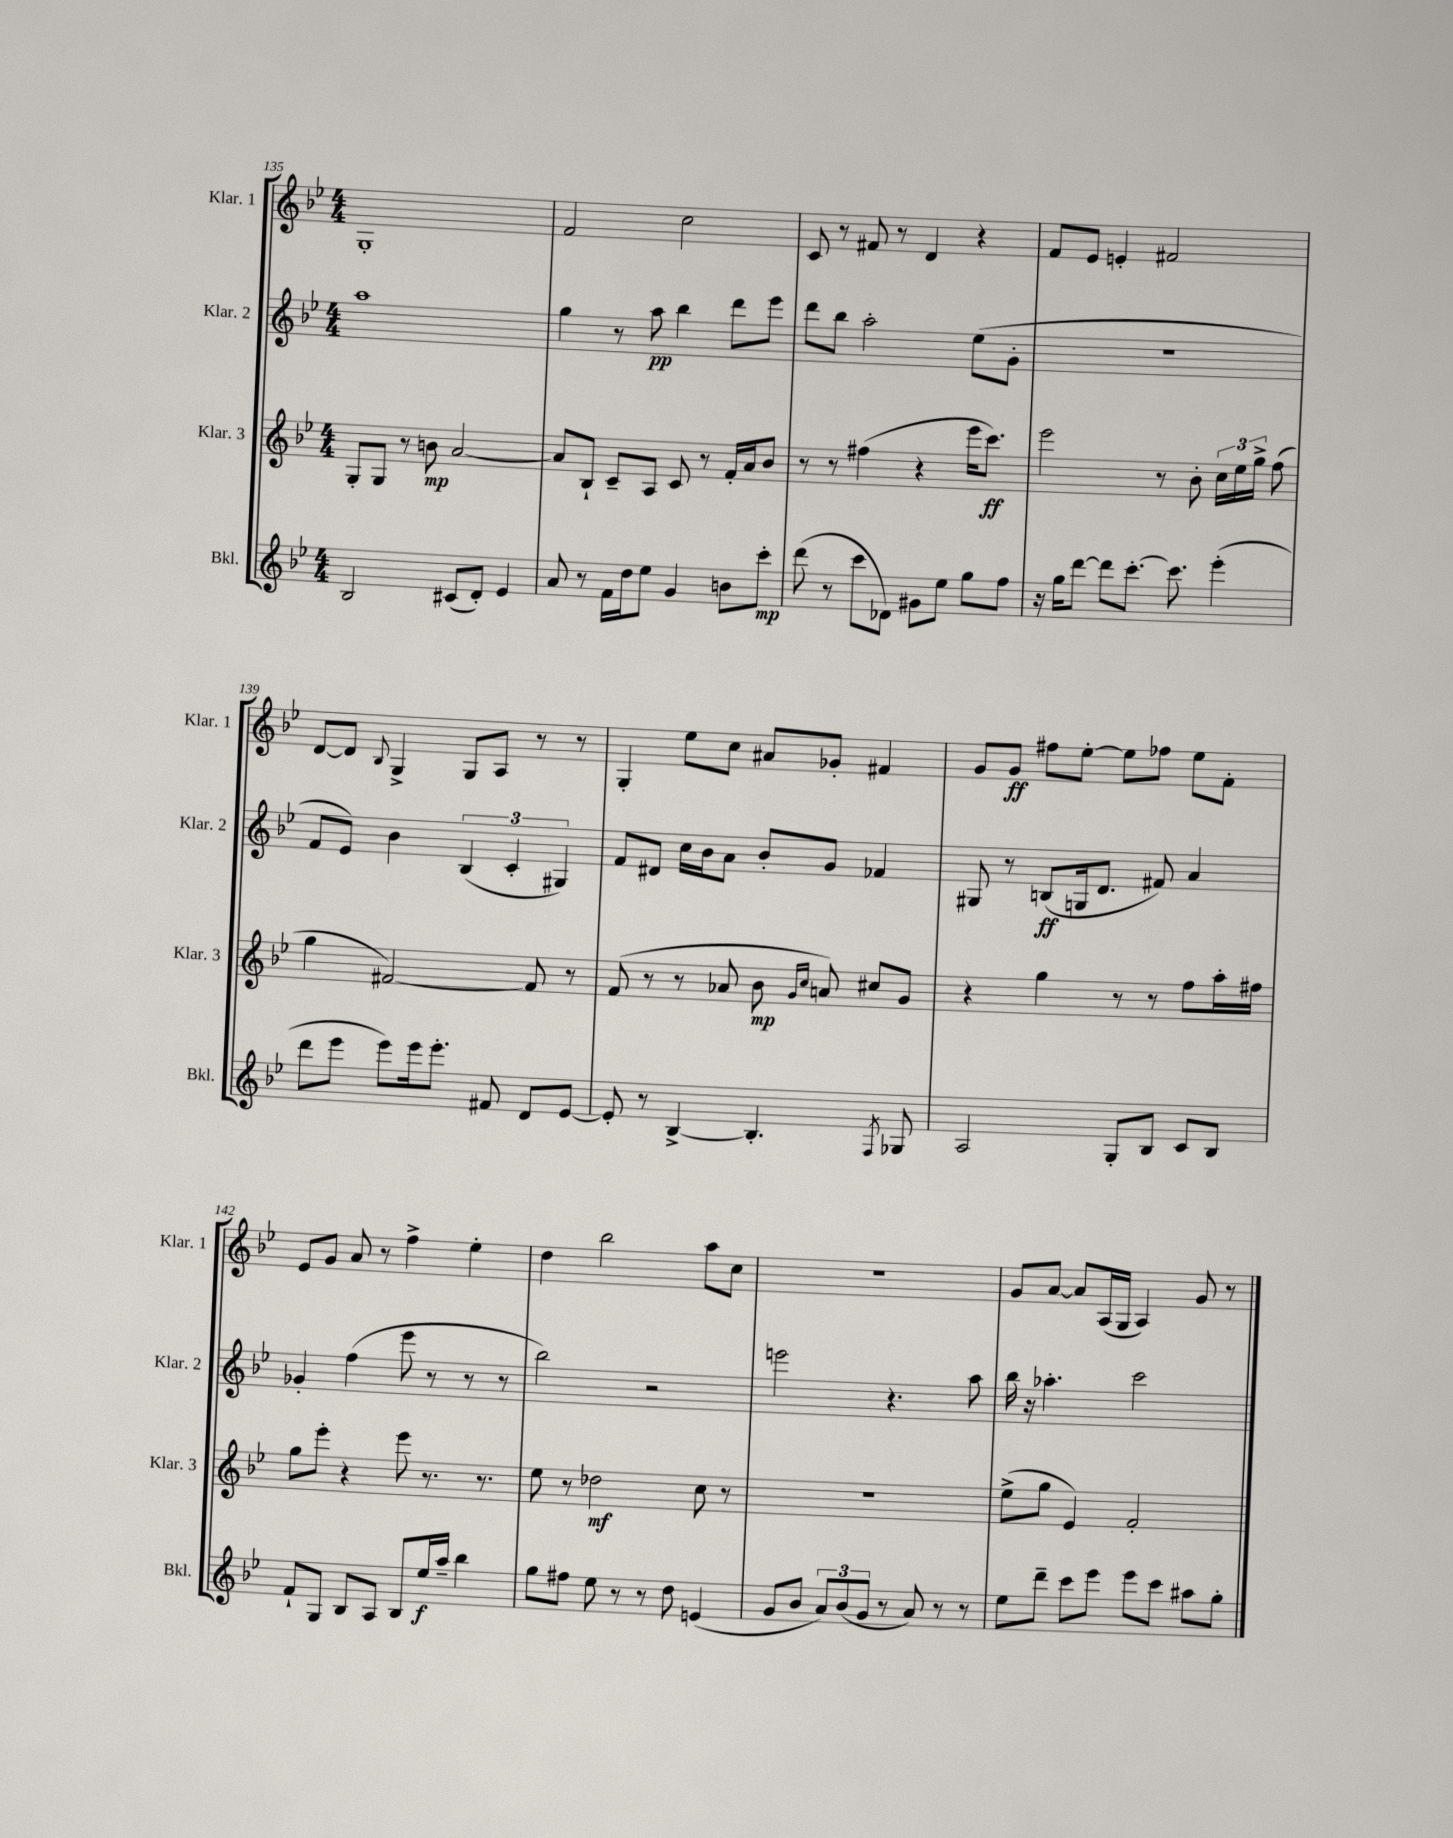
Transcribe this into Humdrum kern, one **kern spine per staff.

**kern	**kern	**kern	**kern
*staff4	*staff3	*staff2	*staff1
*clefG2	*clefG2	*clefG2	*clefG2
*k[b-e-]	*k[b-e-]	*k[b-e-]	*k[b-e-]
*M4/4	*M4/4	*M4/4	*M4/4
2B-/	8G'/L	1aa	1G'
.	8G/J	.	.
.	8r	.	.
.	8b\	.	.
(8c#/L	[2a/	.	.
8d'/J)	.	.	.
4e-/	.	.	.
=	=	=	=
8a/	8a/]L	4gg\	2f/
8r	8B-`/J	.	.
16f\LL	8c~/L	8r	.
16dd\J	.	.	.
8ee-\J	8A/J	8aa\	.
4g/	8c/	4bb-\	2cc\
.	8r	.	.
8b\L	16f'/LL	8ddd\L	.
.	16a/J	.	.
8ccc'\J	8b-/J	8eee-\J	.
=	=	=	=
(8ddd\	8r	8ddd\L	8c/
8r	8r	8bb-\J	8r
8ccc\L	(4ff#\	2aa'\	8f#/
8d-\J)	.	.	8r
8g#\L	4r	.	4d/
8ee-\J	.	.	.
8gg\L	16eee-\LK	(8ee-\L	4r
.	8.ccc\J)	.	.
8ff\J	.	8g'\J	.
=	=	=	=
16r	2eee-\	1r	8f/L
16gg\LK	.	.	.
[8ddd\J	.	.	8e-/J
8ddd\]L	.	.	4e'/
[8.ccc'\J	.	.	.
.	8r	.	2f#/
8.ccc\]	.	.	.
.	8b-'\	.	.
(4eee-'\	24cc\LL	.	.
.	24ee-\	.	.
.	24gg^\JJ	.	.
.	(8ff\	.	.
=	=	=	=
8ddd\L	4gg\	8f/L	[8d/L
8eee-\J	.	8e-/J)	8d/]J
.	.	.	8qqB-/
8eee-\L)	[2f#/)	4b-\	4G^/
16eee-\k	.	.	.
8.eee-'\J	.	.	.
.	.	(6B-/	8G/L
8f#/	.	.	8A/J
.	.	6c'/	.
8d/L	8f#/]	.	8r
.	.	6G#/)	.
[8e-/J	8r	.	8r
=	=	=	=
8e-'/]	(8f/	8f/L	4G'/
8r	8r	8d#/J	.
[4B-^/	8r	16cc\LL	8ee-\L
.	.	16b-\J	.
.	8a-/	8a\J	8cc\J
4.B-'/]	8b-\	8b-'/L	8a#/L
.	16qqg/LL	.	.
.	16qqcc/JJ	.	.
.	8a/)	8g/J	8g-'/J
.	8cc#/L	4f-/	4f#/
8qF/	.	.	.
8G-/	8g/J	.	.
=	=	=	=
2A/	4r	8G#/	8g/L
.	.	8r	8g/J
.	4gg\	(8B/L	8ff#\L
.	.	16G/k	[8ee-'\J
.	.	8.d/J	.
8G'/L	8r	.	8ee-\]L
8B-/J	8r	8f#/)	8ff-\J
8c/L	8ff\L	4a/	8ee-\L
8B-/J	16aa'\L	.	8f'\J
.	16ff#\JJ	.	.
=	=	=	=
8f`/L	8gg\L	4g-'/	8e-/L
8G/J	8eee-'\J	.	8g/J
8B-/L	4r	(4ff\	8a/
8A/J	.	.	8r
8B-/L	8eee-\	8eee-\	4ff^\
16ee-/L	8.r	8r	.
16aa~/JJ	.	.	.
4bb-\	.	8r	4ee-'\
.	8.r	.	.
.	.	8r	.
=	=	=	=
8gg\L	8ee-\	2bb-\)	4dd\
8ff#\J	8r	.	.
8ee-\	2dd-\	.	2bb-\
8r	.	.	.
8r	.	2r	.
8dd\	.	.	.
(4e/	8cc\	.	8aa\L
.	8r	.	8cc\J
=	=	=	=
8g/L	1r	2eee\	1r
8b-/J	.	.	.
12a/L)	.	.	.
(12b-/	.	.	.
12g/J	.	.	.
8r	.	4.r	.
8a/)	.	.	.
8r	.	.	.
8r	.	8aa\	.
=	=	=	=
8ee-\L	(8ee-^\L	16bb-\	8g/L
.	.	16r	.
8ddd~\J	8gg\J	4.aa-'\	[8a/J
8ccc\L	4e-/)	.	8a/]L
8eee-\J	.	.	(16A/L
.	.	.	16G/JJ
8eee-\L	2f'/	2ccc\	4A/)
8ccc\J	.	.	.
8aa#\L	.	.	8g/
8gg'\J	.	.	8r
==	==	==	==
*-	*-	*-	*-
